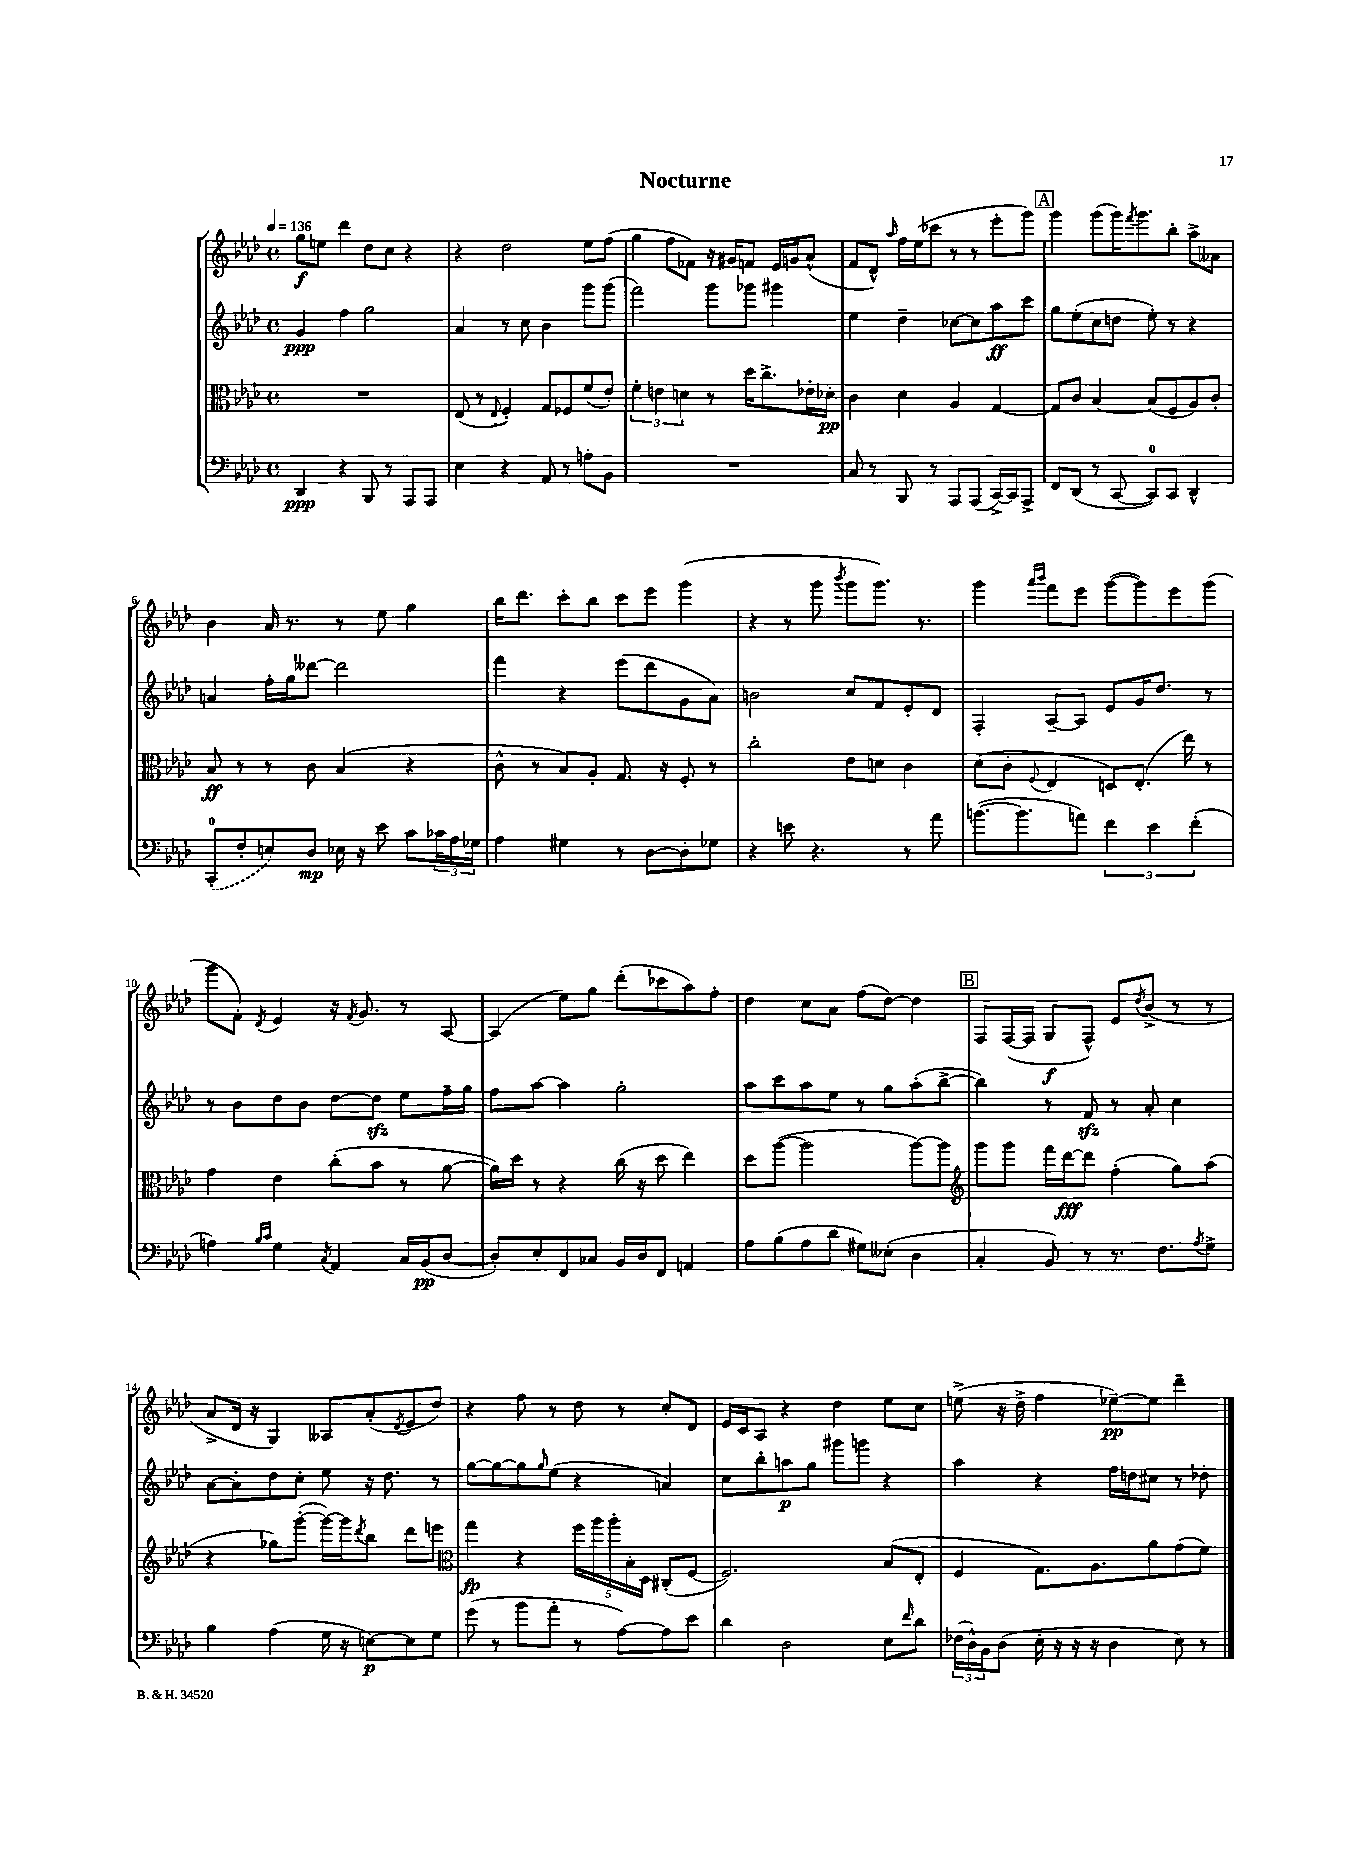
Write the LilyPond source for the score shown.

\header { title = "Nocturne" }
<<
\new StaffGroup <<
\new Staff = "s0" {
    \clef treble \key aes \major \defaultTimeSignature \time 4/4 \tempo 4 = 136
    g''8\f e''8 des'''4 des''8 c''8 r4 |
    r4 des''2 ees''8 f''8( |
    g''4 f''8 fes'8) r16 gis'16 f'8 ees'16 g'16 aes'8-^( |
    f'8 des'8-^) \grace { aes''16 } f''16 ees''16( ces'''8 r8 r8 ees'''8-. g'''8) |
    \mark \markup { \box "A" } g'''4 g'''8( g'''16) \acciaccatura { f'''8 } g'''8. bes''8-. aes''8-> aeses'8 |
    bes'4 aes'16 r8. r8 ees''8 g''4 |
    bes''16 des'''8. c'''8-. bes''8 c'''8 ees'''8 g'''4( |
    r4 r8 g'''8 \acciaccatura { bes'''8 } g'''8 g'''8.) r8. |
    g'''4 \grace { aes'''16 bes'''16 } f'''8 ees'''8 g'''8~( g'''8) ees'''8 g'''8( |
    g'''8 f'8-.) \acciaccatura { des'8 } ees'4 r16 \acciaccatura { f'8 } g'8. r8 aes8~ |
    aes4( ees''8) g''8 des'''8-.( ces'''8 aes''8) f''8-. |
    des''4 c''8 aes'8 f''8( des''8~) des''4 |
    \mark \markup { \box "B" } f8 f16~( f16 g8\f f8-^) ees'8 \acciaccatura { des''8 } bes'8->( r8 r8 |
    aes'8-> des'16 r16 g4) aeses8 aes'8-.( \acciaccatura { des'8 } ees'8 des''8) |
    r4 f''8 r8 des''8 r8 c''8-. des'8 |
    ees'16 c'16 aes8 r4 des''4 ees''8 c''8 |
    e''8->( r16 des''16-> f''4 ees''8~--\pp) ees''8 des'''4-- \bar "|." |
}
\new Staff = "s1" {
    \clef treble \key aes \major \defaultTimeSignature \time 4/4
    g'4\ppp f''4 g''2 |
    aes'4 r8 c''8 bes'4 g'''8 g'''8( |
    f'''2) g'''8 ges'''8 gis'''4 |
    ees''4 des''4-- ces''8~ ces''8 aes''8\ff c'''8 |
    \mark \markup { \box "A" } g''8 ees''8-.( c''8 d''8 ees''8-.) r8 r4 |
    a'4 f''16-. g''16 deses'''8~ deses'''2 |
    f'''4 r4 ees'''8( des'''8 g'8 aes'8) |
    b'2 c''8 f'8 ees'8-. des'8 |
    f4-. aes8~-- aes8 ees'8 g'16 des''8. r8 |
    r8 bes'8 des''8 bes'8 des''8~ des''8\sfz ees''8 f''16-- g''16 |
    f''8 aes''8~ aes''4 g''2-. |
    aes''8 c'''8 aes''8 ees''8 r8 g''8 aes''8-.( bes''8~-> |
    \mark \markup { \box "B" } bes''4) r8 f'8\sfz r8 aes'8-. c''4 |
    aes'8~ aes'8-. des''8 c''8-. ees''8 r16 des''8. r8 |
    g''8~ g''8~ g''8 \grace { g''16 } ees''8( r4 a'4) |
    c''8 bes''8-. a''8\p g''8 gis'''8 g'''8 r4 |
    aes''4 r4 f''16 d''16 cis''8 r8 des''8-. \bar "|." |
}
\new Staff = "s2" {
    \clef alto \key aes \major \defaultTimeSignature \time 4/4
    R1 |
    ees8( r8 \appoggiatura { ees8 } f4-.) g8 fes8 f'8( ees'8-.) |
    \tuplet 3/2 { f'4-. e'4 d'4 } r8 des''16 c''8.-> ees'16-. des'16-.\pp |
    c'4 des'4 aes4 g4~ |
    \mark \markup { \box "A" } g8 c'8 bes4~ bes8( f8 aes8) c'8-. |
    bes8\ff r8 r8 c'8 bes4( r4 |
    c'8-^ r8 bes8) aes8-. g8. r16 f8-. r8 |
    c''2-. ees'8 d'8 c'4 |
    des'8( c'8-. \appoggiatura { f8 } ees4 d8) ees8.-.( ees''16) r8 |
    g'4 ees'4 c''8-.( bes'8 r8 aes'8~ |
    aes'16) des''16 r8 r4 c''16( r16 des''8 ees''4) |
    des''8 aes''8~( aes''2 aes''8~) aes''8 |
    \mark \markup { \box "B" } \clef treble g'''8 g'''8 f'''16 des'''16~\fff des'''8 f''4-.( g''8) aes''8( |
    r4 ges''8) g'''8~-.( g'''16~) g'''16 \acciaccatura { des'''8 } bes''8 des'''8 e'''8 |
    \clef alto g''4\fp r4 \tuplet 5/4 { f''16 aes''16 aes''16-. bes16-. des16 } cis8-.( f8~ |
    f2.) bes8( ees8-. |
    f4 g8.) aes8. aes'8 g'8( f'8) \bar "|." |
}
\new Staff = "s3" {
    \clef bass \key aes \major \defaultTimeSignature \time 4/4
    des,4\ppp r4 bes,,8 r8 aes,,8 aes,,8 |
    ees4 r4 aes,8 r8 a8-. bes,8 |
    R1 |
    c8 r8 bes,,8 r8 aes,,8 aes,,8( c,16~->) c,16 aes,,8-> |
    \mark \markup { \box "A" } f,8 des,8( r8 c,8~ c,8-0) c,8 des,4-^ |
    \once \slurDashed c,8-0-.( f8-. e8) des8\mp ees16 r16 ees'8 c'8 \tuplet 3/2 { ces'16 aes16 ges16 } |
    aes4 gis4 r8 des8~ des8-. ges8 |
    r4 e'8 r4. r8 aes'8 |
    b'8.~( b'8. a'8) \tuplet 3/2 { f'4 ees'4 f'4-.( } |
    a4) \grace { bes16 c'16 } g4 \acciaccatura { c8 } aes,4 c16 bes,16\pp( des8~ |
    des8-.) ees8-. f,8 ces8 bes,16 des16 f,8 a,4 |
    aes8 bes8( aes8 des'8 gis8) eeses8-.( des4 |
    \mark \markup { \box "B" } c4-. bes,8) r8 r8. f8. \acciaccatura { aes8 } g8-> |
    bes4 aes4( g16 r16 e8~\p) e8 g8 |
    g'8( r8 bes'8 aes'8-. r8 aes8~) aes8 ees'8 |
    des'4 des2 ees8 \grace { f'16 } des'8 |
    \tuplet 3/2 { fes16( des16-^) bes,16 } des8( ees16-. r16 r16 r16 des4 ees8) r8 \bar "|." |
}
>>
>>
